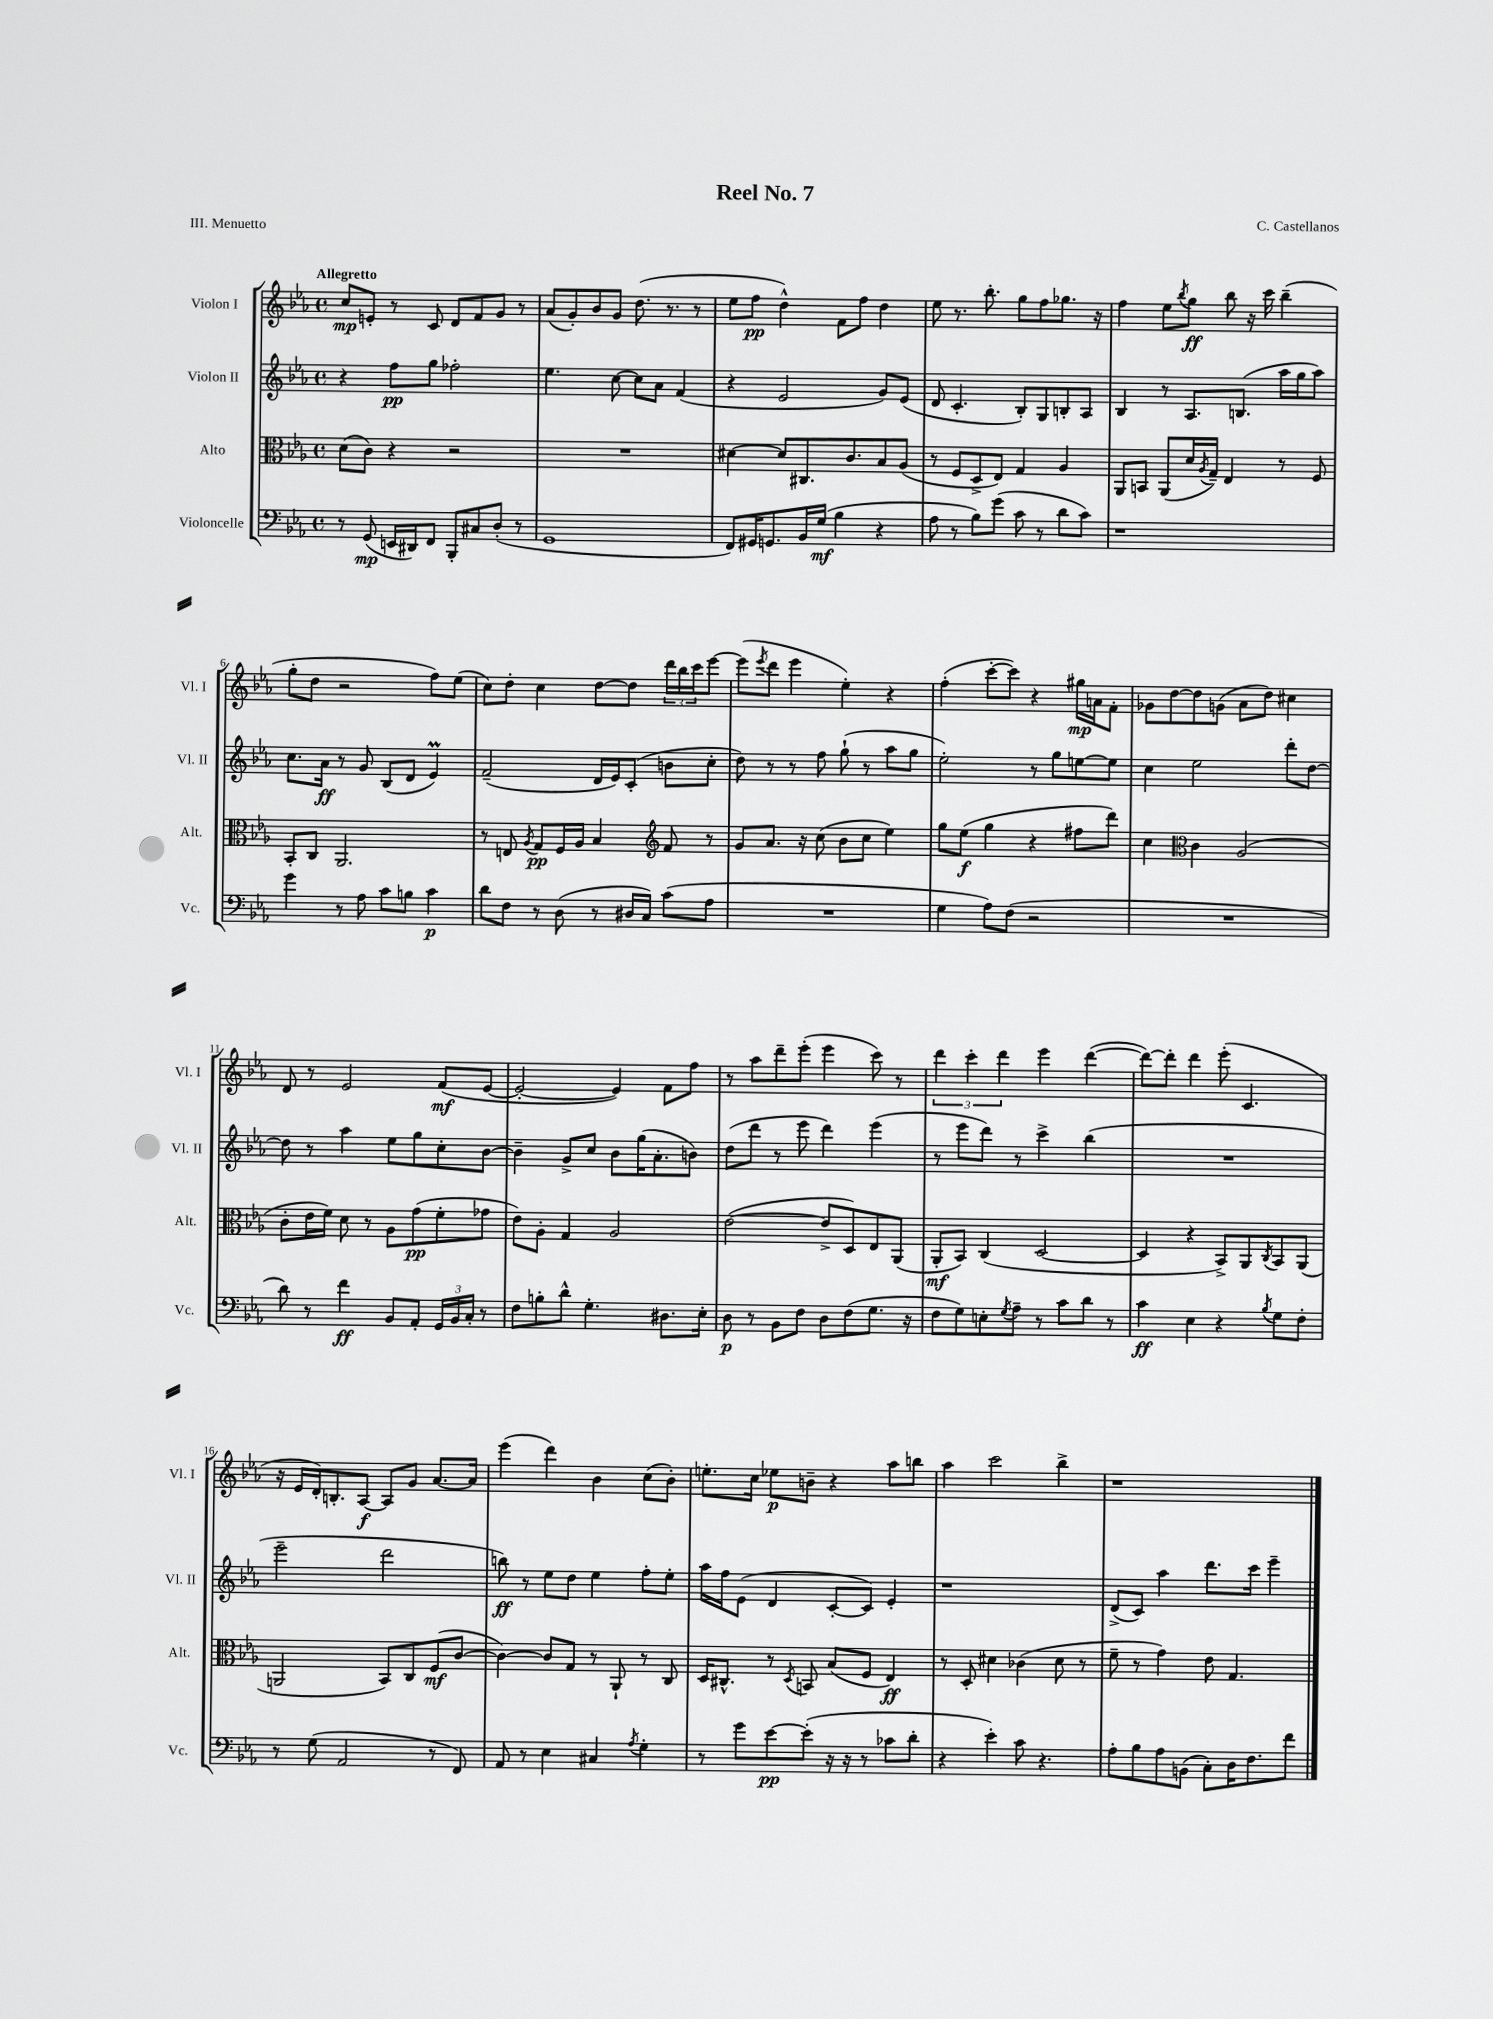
\header { title = "Reel No. 7" composer = "C. Castellanos" piece = "III. Menuetto" }
<<
\new StaffGroup <<
\new Staff = "s0" \with { instrumentName = "Violon I" shortInstrumentName = "Vl. I" } {
    \clef treble \key ees \major \defaultTimeSignature \time 4/4 \tempo "Allegretto"
    c''8\mp e'8-. r8 c'8 d'8 f'8 g'8 r8 |
    aes'8( g'8-.) bes'8 g'8 d''8.( r8. r8 |
    ees''8 f''8\pp d''4-^) f'8 f''8 d''4 |
    ees''8 r8. bes''8.-. g''8 f''8 ges''8. r16 |
    f''4 ees''8 \acciaccatura { bes''8 } g''8\ff bes''8 r16 c'''16 bes''4--( |
    g''8-. d''8 r2 f''8) ees''8( |
    c''8) d''8-. c''4 d''8~ d''8 \tuplet 3/2 { d'''16 bes''16 c'''16 } ees'''8~ |
    ees'''8( \acciaccatura { ees'''8 } d'''8 ees'''4 ees''4-.) r4 |
    f''4-.( c'''8~-. c'''8) r4 gis''16\mp a'16 f'8-. |
    ges'8 d''8~ d''8 g'8( aes'8 d''8) cis''4 |
    d'8 r8 ees'2 f'8\mf( ees'8~ |
    ees'2~-. ees'4) f'8 f''8 |
    r8 aes''8 d'''8-- ees'''8-.( ees'''4 c'''8) r8 |
    \tuplet 3/2 { d'''4 c'''4-. d'''4 } ees'''4 d'''4~( |
    d'''8~) d'''8-. d'''4 ees'''8-.( c'4. |
    r16 ees'16 d'16-.) b8.-. aes8~\f aes8 g'8 aes'8.~ aes'16 |
    ees'''4( d'''4) bes'4 c''8( bes'8-.) |
    e''8.-. c''16 ees''8\p b'8-- r4 aes''8 b''8 |
    aes''4 c'''2 bes''4-> |
    r1 \bar "|." |
}
\new Staff = "s1" \with { instrumentName = "Violon II" shortInstrumentName = "Vl. II" } {
    \clef treble \key ees \major \defaultTimeSignature \time 4/4
    r4 f''8\pp g''8 fes''2-. |
    ees''4. c''8~ c''8 aes'8 f'4( |
    r4 ees'2 g'8) ees'8( |
    d'8 c'4.-. bes8-.) g8 b8-. aes8 |
    bes4 r8 aes8. b8.( aes''16 g''16 aes''8) |
    c''8. aes'16\ff r8 g'8 bes8( d'8 ees'4\prall) |
    f'2--( d'16 ees'16) c'8-.( b'8 c''8-. |
    d''8) r8 r8 f''8 g''8-!( r8 aes''8 g''8 |
    ees''2-.) r8 g''8 e''8~ e''8 |
    c''4 ees''2 d'''8-. d''8~ |
    d''8 r8 aes''4 ees''8 g''8 c''8-. bes'8~ |
    bes'4-- g'8-> c''8 bes'8 g''16( aes'8.-. b'8) |
    d''8( d'''8 r8 ees'''8 d'''4) ees'''4( |
    r8 ees'''8 d'''8) r8 c'''4-> bes''4( |
    R1 |
    ees'''2-- d'''2 |
    b''8\ff) r8 ees''8 d''8 ees''4 f''8-. ees''8-. |
    aes''16 f''16 ees'8( d'4 c'8~-. c'8) ees'4-. |
    r1 |
    d'8->( c'8) aes''4 d'''8. c'''16 ees'''4-- \bar "|." |
}
\new Staff = "s2" \with { instrumentName = "Alto" shortInstrumentName = "Alt." } {
    \clef alto \key ees \major \defaultTimeSignature \time 4/4
    d'8( c'8) r4 r2 |
    R1 |
    dis'4~ dis'8 cis8. c'8. bes8 aes8( |
    r8 f8 d8-> ees8) g4 aes4 |
    aes,8 b,8 aes,8( d'16 \acciaccatura { aes8 } g16--) ees4 r8 f8 |
    bes,8-. c8 aes,2. |
    r8 e8 \acciaccatura { aes8 } g8\pp f16 aes16 bes4 \clef treble f'8 r8 |
    g'8 aes'8. r16 c''8( bes'8 c''8 ees''4) |
    g''8 ees''8\f( g''4 r4 fis''8 d'''8) |
    c''4 \clef alto c'4 aes2( |
    c'8-. ees'16 f'16) d'8 r8 aes8 g'8\pp( f'8-. ges'8 |
    ees'8) aes8-. g4 aes2 |
    ees'2~( ees'8-> d8) ees8 aes,8( |
    aes,8-.\mf bes,8) c4( d2~ |
    d4 r4 bes,8->) aes,8 \acciaccatura { c8 } bes,8 aes,8( |
    a,2 bes,8) c8 f8\mf( c'8~ |
    c'4~) c'8 g8 r8 aes,8-! r8 c8 |
    d16 cis8.-^ r8 \acciaccatura { d8 } b,8 bes8( f8 ees4\ff) |
    r8 d8-. dis'4 ces'4( dis'8 r8 |
    f'8-- r8 g'4) ees'8 g4. \bar "|." |
}
\new Staff = "s3" \with { instrumentName = "Violoncelle" shortInstrumentName = "Vc." } {
    \clef bass \key ees \major \defaultTimeSignature \time 4/4
    r8 g,8\mp( e,16 dis,16) f,8 bes,,8-. cis8 d8-.( r8 |
    g,1 |
    f,8) gis,16 g,8. bes,16 g16\mf( bes4 r4 |
    aes8 r8 bes8) g'8( c'8 r8 d'8 c'8) |
    r1 |
    g'4 r8 aes8 c'8 b8 c'4\p |
    d'8 f8 r8 d8( r8 dis16 c16) c'8( aes8 |
    R1 |
    g4 aes8) f8( r2 |
    R1 |
    d'8) r8 f'4\ff bes,8 aes,8-. \tuplet 3/2 { g,16 bes,16 c16-. } r8 |
    f8 b8-. d'8-^ g4.-. dis8. ees16-. |
    d8\p r8 bes,8 f8 d8 f8( g8. r16 |
    f8 g8) e8-. \acciaccatura { g8 } aes8-- r8 c'8 d'8 r8 |
    c'4\ff ees4 r4 \acciaccatura { bes8 } g8 f8-. |
    r8 g8( aes,2 r8 f,8) |
    aes,8 r8 ees4 cis4 \acciaccatura { aes8 } g4-. |
    r8 g'8 ees'8~\pp ees'8-.( r16 r16 r8 ces'8 d'8-. |
    r4 ees'4-.) c'8 r4. |
    aes8-. bes8 aes8 b,8( c8-.) d16 f8. f'8 \bar "|." |
}
>>
>>
